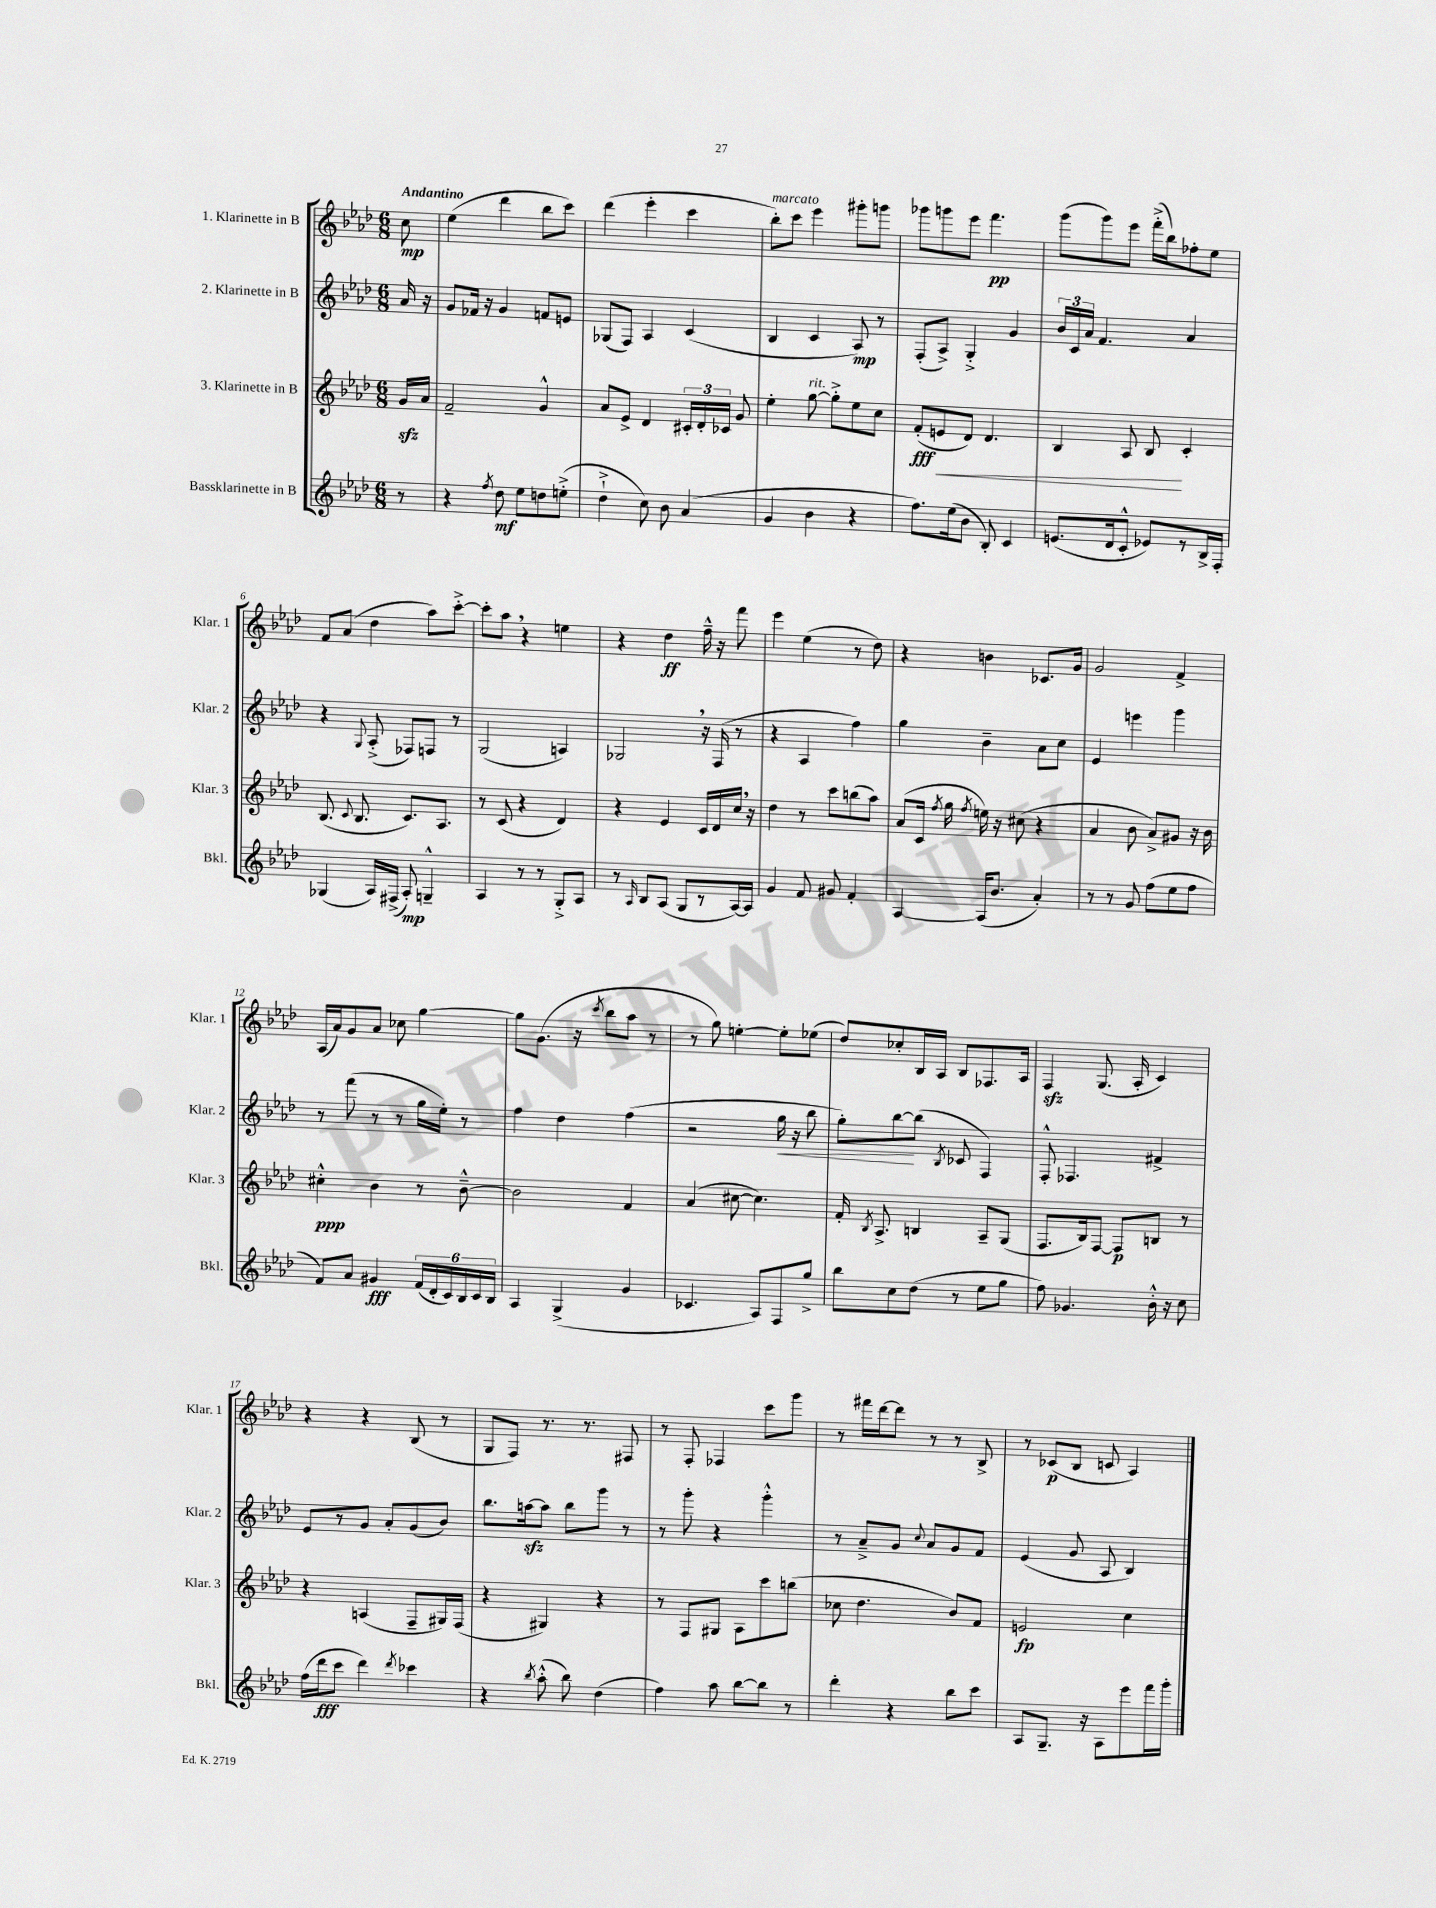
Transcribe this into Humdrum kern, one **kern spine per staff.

**kern	**kern	**kern	**kern
*staff4	*staff3	*staff2	*staff1
*clefG2	*clefG2	*clefG2	*clefG2
*k[b-e-a-d-]	*k[b-e-a-d-]	*k[b-e-a-d-]	*k[b-e-a-d-]
*M6/8	*M6/8	*M6/8	*M6/8
8r	16g	16a-	8cc
.	16a-	16r	.
=	=	=	=
4r	2f~	8g	(4ee-
.	.	16f-	.
.	.	16r	.
8qff	.	.	.
8dd-	.	4g	4ddd-
8ee-	.	.	.
8dd	4g^^	8f	8bb-
(8ee'^	.	8e	8ccc)
=	=	=	=
4dd-`^	8a-	(8G-	(4ddd-
.	8e-^	8F)	.
8cc)	4d-	4A-	4eee-'
8b-	.	.	.
(4a-	24c#'	(4c	4ccc
.	24d-'	.	.
.	24c-	.	.
.	8g	.	.
=	=	=	=
4g	4ee-'	4B-	8bb-')
.	.	.	8ccc
4b-	[8gg	4c	4eee-
.	8gg'^]	.	.
4r	8ee-	8A-)	8ggg#'
.	8cc	8r	8ggg
=	=	=	=
8.ff)	(8f'	(8F'	8ggg-
.	8e	8A-^)	8ggg
(16ee-	.	.	.
8b-	8d-)	4G'^	8eee-
8B-')	4.d-	.	4.fff
4c	.	4g	.
=	=	=	=
(8.e	4B-	24b-	(8ggg
.	.	24c	.
.	.	24a-	.
.	.	4.f	8ggg)
16d-	.	.	.
8c'^^	8A-	.	8eee-
8e-)	8B-	.	(16fff'^
.	.	.	16bb-)
8r	4c'	4a-	8ff-'
16B-^	.	.	8ee-
16F'	.	.	.
=	=	=	=
(4G-	(8.B-	4r	8f
.	.	.	(8a-
.	8qqc	.	.
.	8.B-	.	.
.	.	8qqG	.
16A-)	.	(8A-'^	4dd-
(16F#^	.	.	.
8A-')	8.c)	8F-)	.
4G~^^	.	8F	8aa-)
.	8.A-	.	.
.	.	8r	[8ccc'^
=	=	=	=
4A-	8r	(2G	8ccc']
.	(8c	.	8aa-
8r	4r	.	4r
8r	.	.	.
8G'^	4d-)	4A)	4ee
8A-	.	.	.
=	=	=	=
8r	4r	2G-	4r
16qqA-	.	.	.
8B-	.	.	.
(8A-	4e-	.	4dd-
8G	.	.	.
8r	16c	16r	16ff~^^
.	16d-	(16F	16r
[16A-)	16cc	8r	8fff
16A-]	16r	.	.
=	=	=	=
4g	4dd-	4r	4eee-
8f	8r	4A-	(4ee-
8g#	8ccc	.	.
4f'	(8bb	4ff)	8r
.	8aa-)	.	8dd-)
=	=	=	=
[4A-	(8a-	4gg	4r
.	16c	.	.
.	8qff	.	.
.	16gg	.	.
.	8qff	.	.
(16A-]	16ee)	4b-~	4b
8.b-	16r	.	.
.	(8cc#	.	.
4a-')	4r	8a-	8.c-
.	.	8cc	.
.	.	.	16g
=	=	=	=
8r	4a-	4e-	2g
8r	.	.	.
8g	8b-	4eee	.
(8ff	8a-^)	.	.
8ee-	8g#	4ggg	4f^
8ff	16r	.	.
.	16b-	.	.
=	=	=	=
8f)	4cc#'^^	8r	(16A-
.	.	.	16a-)
8a-	.	(8fff	8g
4g#	4b-	8r	8a-
.	.	8r	8cc-
(24f	8r	16gg	[4gg
24d-'	.	.	.
.	.	16ee-')	.
24c)	.	.	.
24B-	[8b-~^^	8r	.
24c	.	.	.
24B-	.	.	.
=	=	=	=
4A-	2b-]	4ff	8gg]
.	.	.	(8.g
(4G^	.	4dd-	.
.	.	.	16r
.	.	.	8qccc
.	.	.	8bb-
4g	4f	(4ff	8aa-
.	.	.	8r
=	=	=	=
4.c-	(4a-	2r	8r
.	.	.	8gg)
.	[8cc#	.	[4ee'
8A-)	4.cc#])	.	.
8F	.	16gg	8ee']
.	.	16r	.
8gg^	.	8bb-	(8ee-
=	=	=	=
8bb-	16f'	8gg')	8dd-)
.	8qB-	.	.
.	8.A-^	.	.
8cc	.	[8bb-	8cc-'
(8dd-	4B	(8bb-]	16B-
.	.	.	16A-
.	.	8qB-	.
8r	.	8c-	8B-
8ee-	8A-~	4F)	8.F-
8gg	(8G	.	.
.	.	.	16A-
=	=	=	=
8ff)	8.F	8F'^^	4F
4.g-	.	4.F-	.
.	16B-)	.	.
.	[8F	.	(8.G
.	8F]	.	.
.	.	.	16A-'
16b-'^^	8B	4f#^	4c)
16r	.	.	.
8cc	8r	.	.
=	=	=	=
(16ff	4r	8e-	4r
16ddd-	.	.	.
8ccc	.	8r	.
4ddd-)	(4A	8g	4r
.	.	8a-'	.
8qddd-	.	.	.
4ccc-	8F~	(8g	(8B-
.	16G#)	8b-)	8r
.	(16F	.	.
=	=	=	=
4r	4r	8.bb-	8G
.	.	.	8F)
.	.	[16aa	.
8qbb-	.	.	.
(8aa-'^^	4G#)	8aa]	8.r
8bb-)	.	8bb-	.
.	.	.	8.r
(4dd-	4r	8ggg	.
.	.	8r	8F#
=	=	=	=
4ff)	8r	8r	8r
.	8F	8ggg'	8F'
8aa-	8G#	4r	4F-
[8bb-	8A-	.	.
8bb-]	8ccc	4ggg'^^	8ccc
8r	(8bb	.	8ggg
=	=	=	=
4ddd-'	8cc-	8r	8r
.	4.dd-	8a-~^	16fff#
.	.	.	[16ddd-
4r	.	8g	8ddd-]
.	.	8qqcc	.
.	.	8a-	8r
8bb-	8b-)	8g	8r
8ccc	8f	8f	8B-^
=	=	=	=
8A-	2e	(4e-	8r
8.G~	.	.	(8c-
.	.	8g	8B-
16r	.	.	.
8A-	.	8A-	8c
8eee-	4cc	4B-)	4A-)
16fff	.	.	.
16ggg'	.	.	.
==	==	==	==
*-	*-	*-	*-
